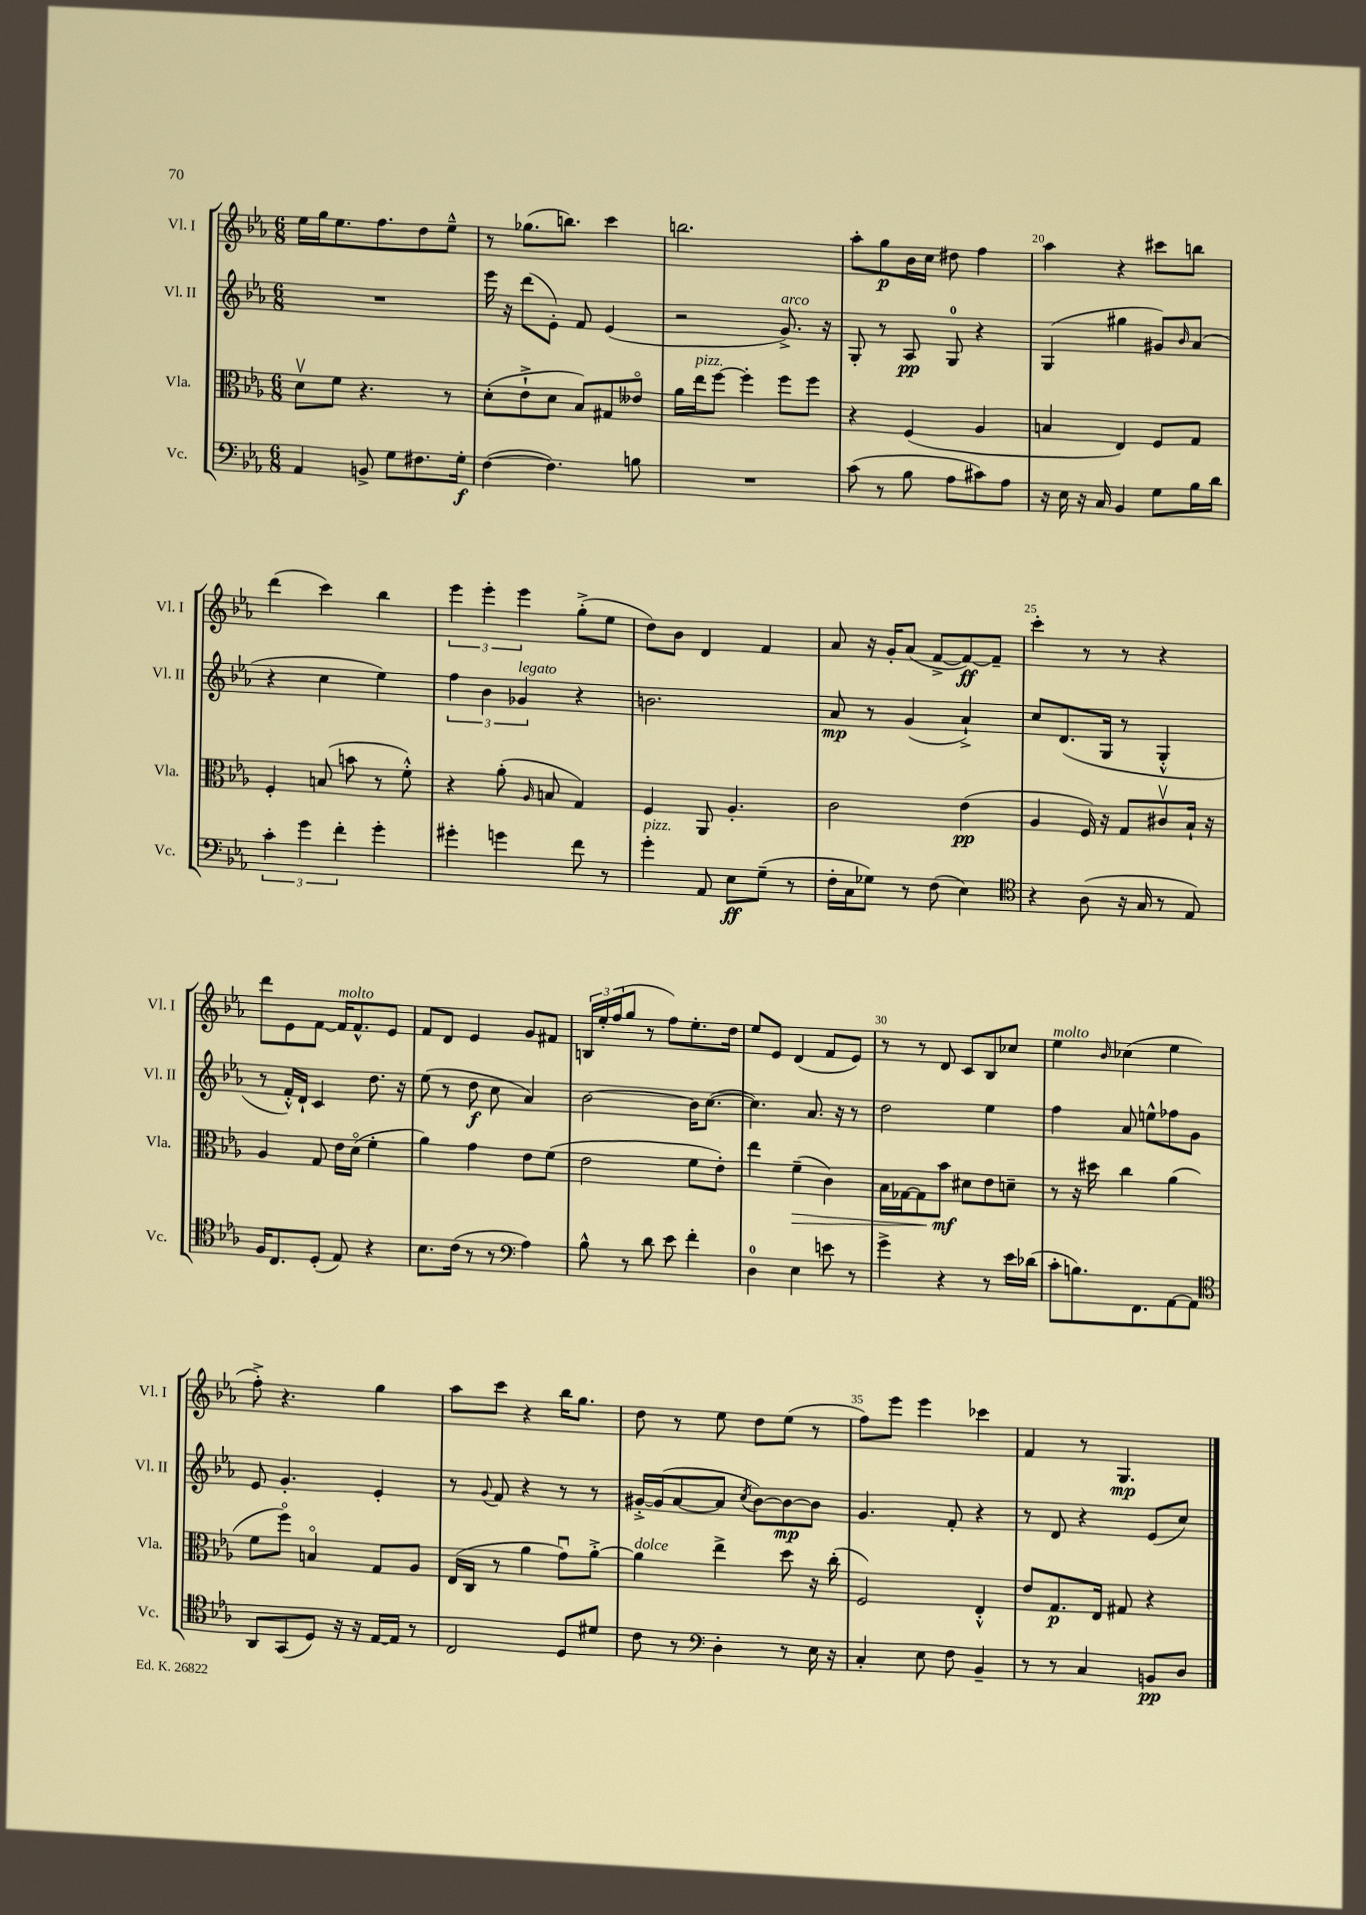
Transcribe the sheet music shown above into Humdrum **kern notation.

**kern	**kern	**kern	**kern
*staff4	*staff3	*staff2	*staff1
*clefF4	*clefC3	*clefG2	*clefG2
*k[b-e-a-]	*k[b-e-a-]	*k[b-e-a-]	*k[b-e-a-]
*M6/8	*M6/8	*M6/8	*M6/8
4AA-/	8dv\L	2.r	16ee-\LL
.	.	.	16gg\J
.	8f\J	.	8.ee-\
8BB^/	4.r	.	.
.	.	.	8.ff\
8G\L	.	.	.
8.F#\	.	.	8dd\
.	8r	.	8ee-~^^\J
16G'\Jk	.	.	.
=	=	=	=
([4F\	(8d'\L	16eee-\	8r
.	.	16r	.
.	8e-`^\	(8ddd\L	(8.gg-\L
4.F\])	8d\J	8e-'\J)	.
.	.	.	8.bb\J)
.	8B-/L)	8f/	.
.	8G#/	(4e-/	4ccc\
8B\	8e--o/J	.	.
=	=	=	=
2.r	16a-\LL	2r	2.bb\
.	16ee-\J	.	.
.	[8ff\J	.	.
.	4ff'\]	.	.
.	8ff\L	8.g^/)	.
.	8ff\J	.	.
.	.	16r	.
=	=	=	=
(8c\	4r	8G'/	8aa-'\L
8r	.	8r	8gg\
8B-\	(4F/	8A-/	16b-\L
.	.	.	16cc\JJ
8A-\L	.	8G/	8dd#\
8c#\)	4A-/	4r	4ff\
8A-\J	.	.	.
=	=	=	=
16r	4B/	(4G/	4aa-\
16E-\	.	.	.
16r	.	.	.
16C/	.	.	.
4BB-/	4E-/)	4gg#\	4r
8G\L	8F/L	8g#/L)	8ccc#\L
.	.	16qqb-/	.
16B-\L	8G/J	(8a-/J	8bb\J
16d\JJ	.	.	.
=	=	=	=
6c'\	4F'/	4r	(4ddd\
6g\	.	.	.
.	(8B/	4cc\	4ccc\)
6f'\	.	.	.
.	8b\	.	.
4g'\	8r	4ee-\)	4bb-\
.	8f'^^\)	.	.
=	=	=	=
4g#'\	4r	6ff\	6eee-\
.	.	6b-\	6eee-'\
4g\	(8a-'\	.	.
.	.	6g-/	6eee-\
.	16qqA-/	.	.
.	8B/	.	.
8f\	4G/)	4r	(8gg'^\L
8r	.	.	8ee-\J
=	=	=	=
4g'\	4F/	2.b\	8dd\L)
.	.	.	8b-\J
8AA-/	8AA-/	.	4d/
8E-\L	4.A-'/	.	.
(8G~\J	.	.	4f/
8r	.	.	.
=	=	=	=
16F'\LL	2c\	8a-/	8a-/
16C\J	.	.	.
8G-\J)	.	8r	16r
.	.	.	16g'/LK
8r	.	(4g/	(8a-/J
(8F\	.	.	[8f^/L
4E-\)	(4e-\	4a-`^/)	8f/_)
.	.	.	8f~/]J
=	=	=	=
*clefC4	*	*	*
4r	4A-/	8cc/L	4ccc'\
.	.	(8.d/	.
(8A-\	16F/)	.	8r
.	16r	16G/Jk	.
16r	8G/L	8r	8r
16G/	.	.	.
8r	8c#v/	4G'^^/	4r
8E-/)	16B-`/Jk	.	.
.	16r	.	.
=	=	=	=
16F/LK	4A-/	8r	8ddd\L
8.C/	.	.	.
.	.	16f'^^/LL)	8e-\
.	.	16d`/JJ	.
(8D'/J	8G/	4c/	[8f\J
8E-/)	16e-\LL	.	16f/]LK
.	(16do\JJ	.	8.f^^/
4r	4f'\	8.dd\	.
.	.	.	8e-/J
.	.	16r	.
=	=	=	=
8.B-\L	4a-\)	(8ee-\	8f/L
.	.	8r	8d/J
(16c\Jk	.	.	.
8r	4g\	8dd\	4e-/
8r	.	8cc\	.
*clefF4	*	*	*
4A-\)	8e-\L	4a-/)	8g/L
.	(8f\J	.	8f#/J
=	=	=	=
8B-^^\	2e-\	[2b-\	24B/LL
.	.	.	24ee-'/
.	.	.	(24ff/J
8r	.	.	8gg/J
8d\	.	.	8r
8e-\	.	.	8ff\L)
4f'\	8f\L	16b-\]LK	8.ee-'\
.	.	([8.cc\J	.
.	8e-'\J)	.	.
.	.	.	16dd\Jk
=	=	=	=
4D\	4ee-\	4.cc\])	8ee-/L
.	.	.	8e-/J
4E-\	(4f~\	.	(4d/
.	.	8.a-/	.
8e\	4c\)	.	8f/L
.	.	16r	.
8r	.	8r	8e-/J)
=	=	=	=
4g^\	16B-\LL	2dd\	8r
.	[16G-\J	.	.
.	8G-\]	.	8r
4r	8b-\J	.	8d/
.	8d#\L	.	8c/L
8r	8e-\	4ee-\	8B-/
16e-\LL	8d~\J	.	8cc-/J
(16d-\JJ	.	.	.
=	=	=	=
8c'\L	8r	4ff\	4ee-\
8.B\)	16r	.	.
.	16dd#\	.	.
.	.	.	16qqb-/
.	4cc\	8a-/	(4cc-\
8.FF\	.	.	.
.	.	8ee^^\L	.
[8AA-\	(4a-\	8ff-\	4ee-\
8AA-\]J	.	8g\J	.
=	=	=	=
*clefC4	*	*	*
8AA-/L	8f\L	8e-/	8ff'^\)
(8GG/	8ffo\J)	4.g'/	4.r
8D/J)	4Bo/	.	.
16r	.	.	.
16r	.	.	.
[16E-/LL	8G/L	4e-'/	4gg\
16E-/]JJ	.	.	.
8r	8A-/J	.	.
=	=	=	=
2C/	(16E-/LL	8r	8aa-\L
.	16C/JJ	.	.
.	.	8qqg/	.
.	8r	8f/	8ccc\J
.	4a-\	4r	4r
8D/L	8gu\L)	8r	16bb-\LK
.	.	.	8.gg\J
8d#/J	[8a-'^\J	8r	.
=	=	=	=
8c\	4a-\]	[16g#'^/LL	8dd\
.	.	(16g#/]J	.
8r	.	[8a-/	8r
*clefF4	*	*	*
4D'\	4ee-^\	8a-/]J	8ee-\
.	.	8qcc/	.
.	.	[8b-\L)	8dd\L
8r	8dd\	8b-\_	(8ee-\J
16E-\	16r	8b-\]J	8r
16r	(16cc'\	.	.
=	=	=	=
4C'/	2F/)	4.g/	8ff\L)
.	.	.	8eee-\J
8E-\	.	.	4eee-\
8F\	.	8f'/	.
4BB-~/	4E-'^^/	4r	4ccc-\
=	=	=	=
8r	8e-/L	8r	4f/
8r	8.G/	8d/	.
4C/	.	4r	8r
.	16E-/Jk	.	.
.	8G#/	.	4.G/
8BB/L	4r	(8e-/L	.
8D/J	.	8cc/J)	.
==	==	==	==
*-	*-	*-	*-
